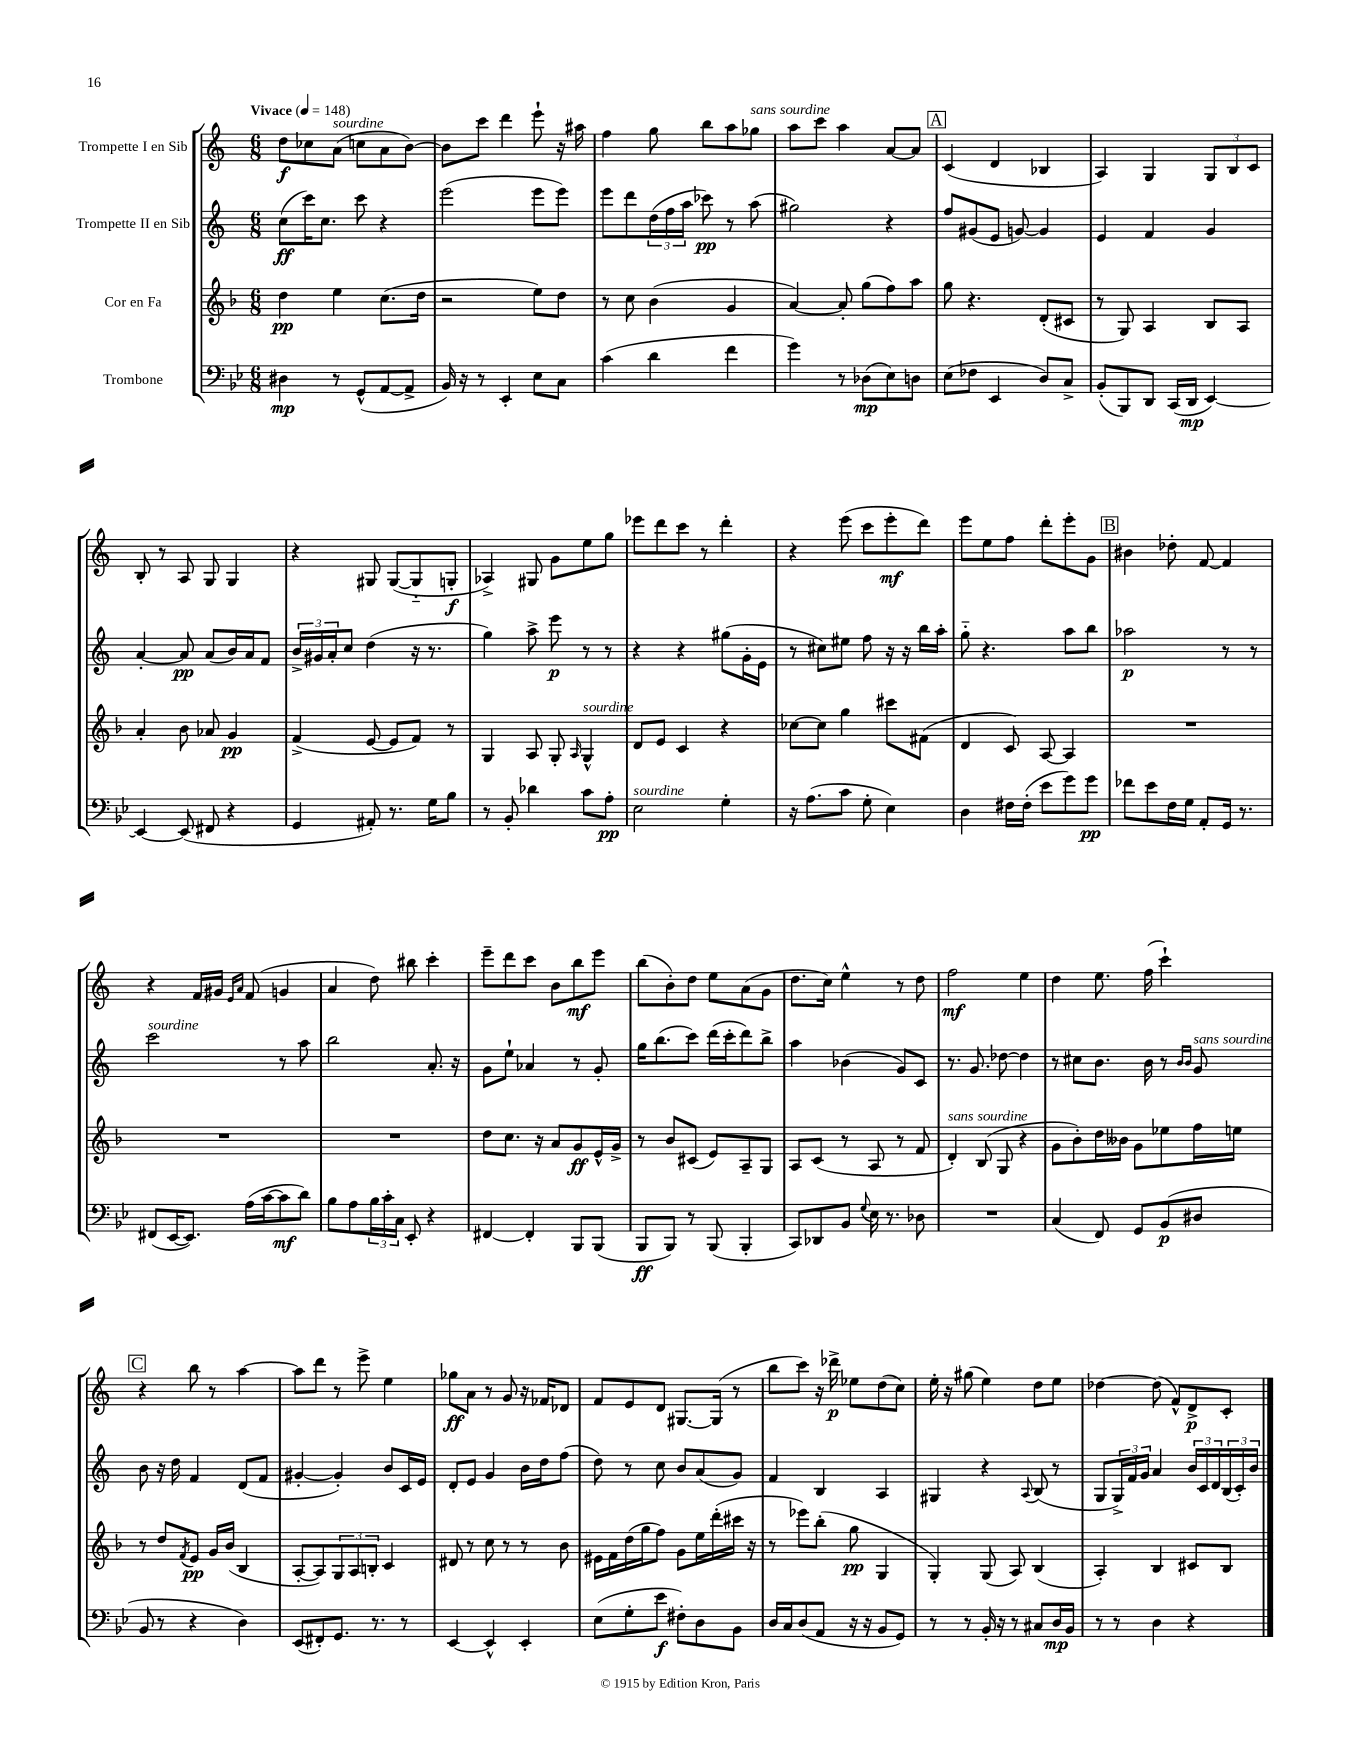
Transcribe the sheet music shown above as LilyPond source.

<<
\new StaffGroup <<
\new Staff = "s0" \with { instrumentName = "Trompette I en Sib" } {
    \clef treble \key c \major \numericTimeSignature \time 6/8 \tempo "Vivace" 4 = 148
    d''8\f ces''8 a'8^\markup { \italic "sourdine" }( c''8 a'8 b'8~) |
    b'8 c'''8 d'''4 e'''8-! r16 ais''16 |
    f''4 g''8 b''8 a''8 ges''8^\markup { \italic "sans sourdine" } |
    a''8 c'''8 a''4 a'8~ a'8 |
    \mark \markup { \box "A" } c'4( d'4 bes4 |
    a4) g4 \tuplet 3/2 { g8 b8 c'8 } |
    b8-. r8 a8 g8 g4 |
    r4 gis8 gis8~( gis8-_ g8-.\f |
    aes4->) gis8 g'8 e''8 g''8 |
    ees'''8 d'''8 c'''8 r8 d'''4-. |
    r4 e'''8( c'''8 e'''8-.\mf d'''8) |
    e'''8 e''8 f''8 d'''8-. e'''8-. g'8 |
    \mark \markup { \box "B" } bis'4 des''8-. f'8~ f'4 |
    r4 f'16 gis'16 \grace { e'16 a'16 } f'8( g'4 |
    a'4 d''8) bis''8 c'''4-. |
    e'''8-- d'''8 c'''8 b'8 b''8\mf e'''8 |
    b''8( b'8-.) d''8 e''8 a'8( g'8 |
    d''8. c''16) e''4-^ r8 d''8 |
    f''2\mf e''4 |
    d''4 e''8. f''16( c'''4-!) |
    \mark \markup { \box "C" } r4 b''8 r8 a''4~ |
    a''8 d'''8 r8 e'''8-> e''4 |
    ges''8\ff a'8 r8 g'8 r16 fes'16 des'8 |
    f'8 e'8 d'8 gis8.~ gis16( r8 |
    b''8 c'''8) r16 des'''16->\p ees''8 d''8( c''8) |
    e''16-. r16 gis''8( e''4) d''8 e''8 |
    des''4~ des''8( f'8-^) d'8->\p c'8-. \bar "|." |
}
\new Staff = "s1" \with { instrumentName = "Trompette II en Sib" } {
    \clef treble \key c \major \numericTimeSignature \time 6/8
    c''8\ff( c'''16) c''8. c'''8 r4 |
    e'''2( e'''8 e'''8) |
    e'''8 d'''8 \tuplet 3/2 { d''16( f''16 a''16 } ces'''8\pp) r8 a''8( |
    gis''2) r4 |
    \mark \markup { \box "A" } f''8 gis'8( e'8 g'8~) g'4 |
    e'4 f'4 g'4 |
    a'4~-. a'8\pp a'8( b'16) a'16 f'8 |
    \tuplet 3/2 { b'16-> gis'16 a'16-. } c''8 d''4( r16 r8. |
    g''4) a''8-> e'''8\p r8 r8 |
    r4 r4 gis''8( g'16-. e'16 |
    r8 cis''8) eis''8 f''8 r16 r16 b''16 a''16-. |
    g''8-_ r4. a''8 b''8 |
    \mark \markup { \box "B" } aes''2\p r8 r8 |
    c'''2^\markup { \italic "sourdine" } r8 a''8 |
    b''2 a'8.-. r16 |
    g'8 e''8-! aes'4 r8 g'8-. |
    g''16 b''8.( c'''8) d'''16( c'''16-. d'''8) b''8-> |
    a''4 bes'4( g'8) c'8 |
    r8. g'8. des''8~ des''4 |
    r8 cis''8 b'8. b'16 r8 \grace { b'16 b'16 } g'8^\markup { \italic "sans sourdine" } |
    \mark \markup { \box "C" } b'8 r16 d''16 f'4 d'8( f'8 |
    gis'4~-. gis'4-.) b'8 c'16 e'16 |
    d'8-. e'8 g'4 b'16 d''16 f''8( |
    d''8) r8 c''8 b'8 a'8( g'8) |
    f'4 b4 a4 |
    gis4 r4 \appoggiatura { a8 } b8( r8 |
    g8 \tuplet 3/2 { g16->) f'16 g'16 } a'4 \tuplet 3/2 { b'16 c'16 d'16 } \tuplet 3/2 { b16( c'16-.) b'16 } \bar "|." |
}
\new Staff = "s2" \with { instrumentName = "Cor en Fa" } {
    \clef treble \key f \major \numericTimeSignature \time 6/8
    d''4\pp e''4 c''8.( d''16 |
    r2 e''8) d''8 |
    r8 c''8 bes'4( g'4 |
    a'4~) a'8-. g''8( f''8) a''8 |
    \mark \markup { \box "A" } g''8 r4. d'8-.( cis'8 |
    r8 g8) a4 bes8 a8 |
    a'4-. bes'8 aes'8 g'4\pp |
    f'4->( e'8~ e'8 f'8) r8 |
    g4 a8 g8-. \grace { a16 } g4-^^\markup { \italic "sourdine" } |
    d'8 e'8 c'4 r4 |
    ces''8~ ces''8 g''4 cis'''8 fis'8( |
    d'4 c'8) a8~ a4 |
    \mark \markup { \box "B" } R2. |
    R2. |
    R2. |
    d''8 c''8. r16 a'8 g'8\ff e'16-^ g'16-> |
    r8 bes'8 cis'8( e'8) a8-- g8 |
    a8 c'8( r8 a8 r8 f'8 |
    d'4-.^\markup { \italic "sans sourdine" }) bes8( g8 r4 |
    g'8 bes'8-.) d''16 beses'16 g'8 ees''8 f''16 e''16 |
    \mark \markup { \box "C" } r8 d''8 \acciaccatura { f'8 } e'8\pp g'16 bes'16( bes4 |
    a8~-. a8) \tuplet 3/2 { g8 a8 b8-. } c'4 |
    dis'8 r8 c''8 r8 r8 bes'8 |
    eis'16 f'16 d''16( g''16 f''8) g'8 e''16 d'''16-.( cis'''16 r16 |
    r8 ees'''8) bes''8-.( g''8\pp g4 |
    g4-.) g8( a8) bes4( |
    a4-.) bes4 cis'8 bes8 \bar "|." |
}
\new Staff = "s3" \with { instrumentName = "Trombone" } {
    \clef bass \key bes \major \numericTimeSignature \time 6/8
    dis4\mp r8 g,8-^( a,8~ a,8-> |
    bes,16) r16 r8 ees,4-. ees8 c8 |
    c'4( d'4 f'4 |
    g'4) r8 des8\mp( ees8) d8 |
    \mark \markup { \box "A" } ees8( fes8 ees,4 d8) c8-> |
    bes,8-.( bes,,8) d,8 c,16( d,16\mp ees,4~) |
    ees,4~ ees,8( fis,8 r4 |
    g,4 ais,8-.) r8. g16 bes8 |
    r8 bes,8-. des'4 c'8 a8-.\pp |
    ees2^\markup { \italic "sourdine" } g4-. |
    r16 a8.( c'8 g8-. ees4) |
    d4 fis16 fis16-.( ees'8 g'8) g'8\pp |
    \mark \markup { \box "B" } fes'8 ees'8 f16 g16 a,8-. g,16 r8. |
    fis,8( ees,16~ ees,8.) a16( c'16~ c'8\mf d'8) |
    bes8 a8 \tuplet 3/2 { bes16 c'16-. c16 } ees,8-. r4 |
    fis,4~ fis,4-. bes,,8 bes,,8( |
    bes,,8\ff bes,,8) r8 bes,,8( bes,,4-. |
    c,8) des,8 bes,8 \appoggiatura { g8 } ees16 r8. des8 |
    R2. |
    c4( f,8) g,8 bes,8\p( dis8 |
    \mark \markup { \box "C" } bes,8 r8 r4 d4) |
    ees,8( fis,8-.) g,8. r8. r8 |
    ees,4~ ees,4-^ ees,4-. |
    ees8( g8-. ees'8\f fis8-.) d8 bes,8 |
    d16 c16 d8( a,8 r16 r16 bes,8 g,8) |
    r8 r8 bes,16-. r16 r8 cis8 d16\mp bes,16 |
    r8 r8 d4 r4 \bar "|." |
}
>>
>>
\layout { \context { \Score \remove "Bar_number_engraver" } }
